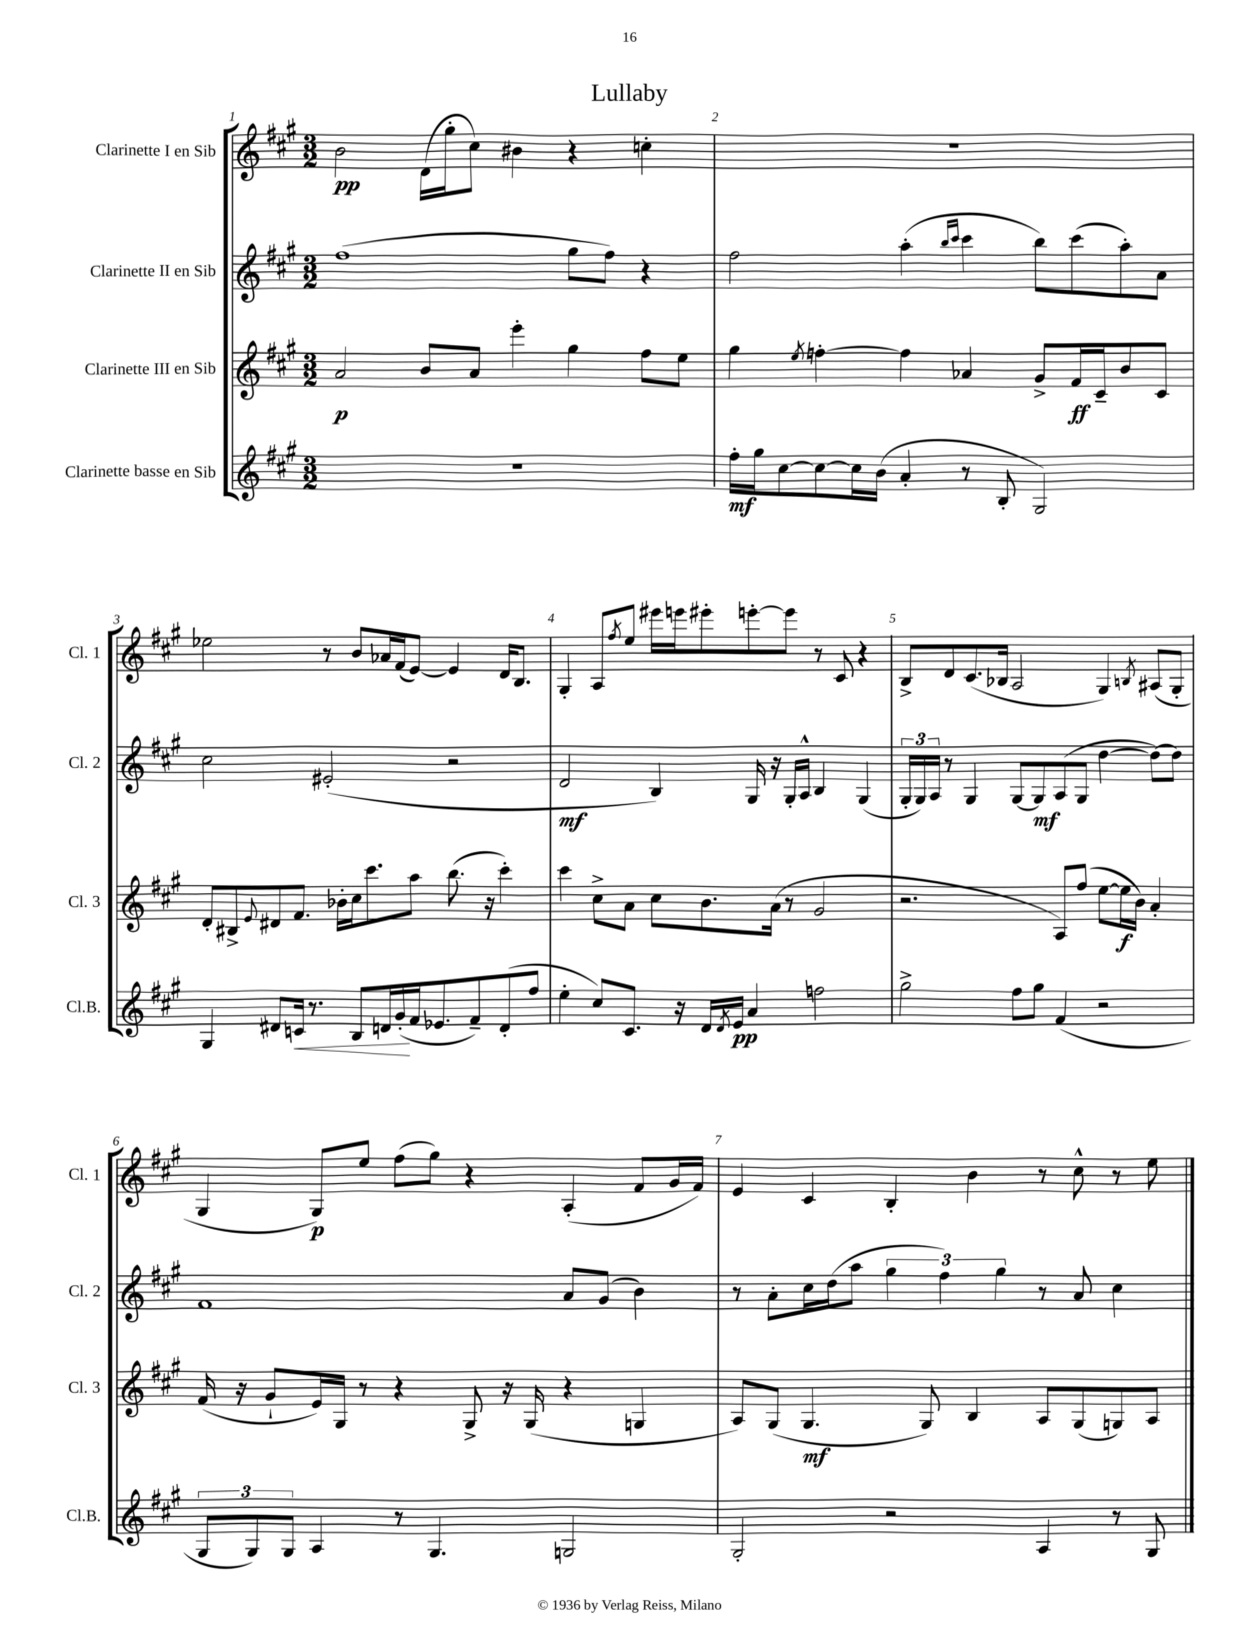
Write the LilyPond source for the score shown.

\header { title = "Lullaby" }
<<
\new StaffGroup <<
\new Staff = "s0" \with { instrumentName = "Clarinette I en Sib" shortInstrumentName = "Cl. 1" } {
    \clef treble \key a \major \numericTimeSignature \time 3/2
    b'2\pp d'16( gis''16-. cis''8) bis'4 r4 c''4-. |
    R1. |
    ees''2 r8 b'8 aes'16 fis'16( e'8~) e'4 d'16 b8. |
    gis4-. a8 \acciaccatura { fis''8 } e''8 eis'''16 e'''16 eis'''8-. e'''8~-. e'''8 r8 cis'8 r4 |
    b8-> d'8 cis'8.( bes16 a2 gis4) \acciaccatura { b8 } ais8( gis8-. |
    gis4 gis8\p) e''8 fis''8( gis''8) r4 a4-.( fis'8 gis'16 fis'16) |
    e'4 cis'4 b4-. b'4 r8 cis''8-^ r8 e''8 \bar "|." |
}
\new Staff = "s1" \with { instrumentName = "Clarinette II en Sib" shortInstrumentName = "Cl. 2" } {
    \clef treble \key a \major \numericTimeSignature \time 3/2
    fis''1( gis''8 fis''8) r4 |
    fis''2 a''4-.( \grace { b''16 cis'''16 } cis'''4 b''8) cis'''8( a''8-.) a'8 |
    cis''2 eis'2-.( r2 |
    d'2\mf b4) gis16 r16 gis16-. a16-^ b4 gis4( |
    \tuplet 3/2 { gis16-. gis16) a16 } r8 gis4 gis8~ gis8\mf a8( gis8 d''4~ d''8~) d''8 |
    fis'1 a'8 gis'8( b'4) |
    r8 a'8-. cis''16 d''16( a''8 \tuplet 3/2 { gis''4 fis''4) gis''4 } r8 a'8 cis''4 \bar "|." |
}
\new Staff = "s2" \with { instrumentName = "Clarinette III en Sib" shortInstrumentName = "Cl. 3" } {
    \clef treble \key a \major \numericTimeSignature \time 3/2
    a'2\p b'8 a'8 e'''4-. gis''4 fis''8 e''8 |
    gis''4 \acciaccatura { e''8 } f''4~-. f''4 aes'4 gis'8-> fis'16\ff cis'16-- b'8 cis'8 |
    d'8-. bis8-> \appoggiatura { e'8 } dis'8 fis'8. bes'16-. cis''16 cis'''8. a''8 b''8.( r16 cis'''4-.) |
    cis'''4 cis''8-> a'8 cis''8 b'8. a'16( r8 gis'2 |
    r2. a8) fis''8( e''8~ e''16\f b'16) a'4-. |
    fis'16( r16 gis'8-! e'16) gis16 r8 r4 gis8-> r16 gis16( r4 g4 |
    a8) gis8( gis4.\mf gis8) b4 a8 gis8( g8) a8 \bar "|." |
}
\new Staff = "s3" \with { instrumentName = "Clarinette basse en Sib" shortInstrumentName = "Cl.B." } {
    \clef treble \key a \major \numericTimeSignature \time 3/2
    R1. |
    fis''16-.\mf gis''16 cis''8~ cis''8~ cis''16 b'16( a'4-. r8 b8-. gis2) |
    gis4 dis'8 c'16\< r8. b8 d'16 gis'16-.\!( fis'16 ees'8. fis'8--) d'8-.( fis''8 |
    e''4-. cis''8) cis'8. r16 d'16 \acciaccatura { d'8 } e'16\pp a'4 f''2 |
    gis''2-> fis''8 gis''8 fis'4( r2 |
    \tuplet 3/2 { gis8 gis8) gis8 } a4 r8 gis4. g2 |
    gis2-. r2 a4 r8 gis8 \bar "|." |
}
>>
>>
\layout { \context { \Score \override BarNumber.break-visibility = ##(#f #t #t) barNumberVisibility = #all-bar-numbers-visible } }
